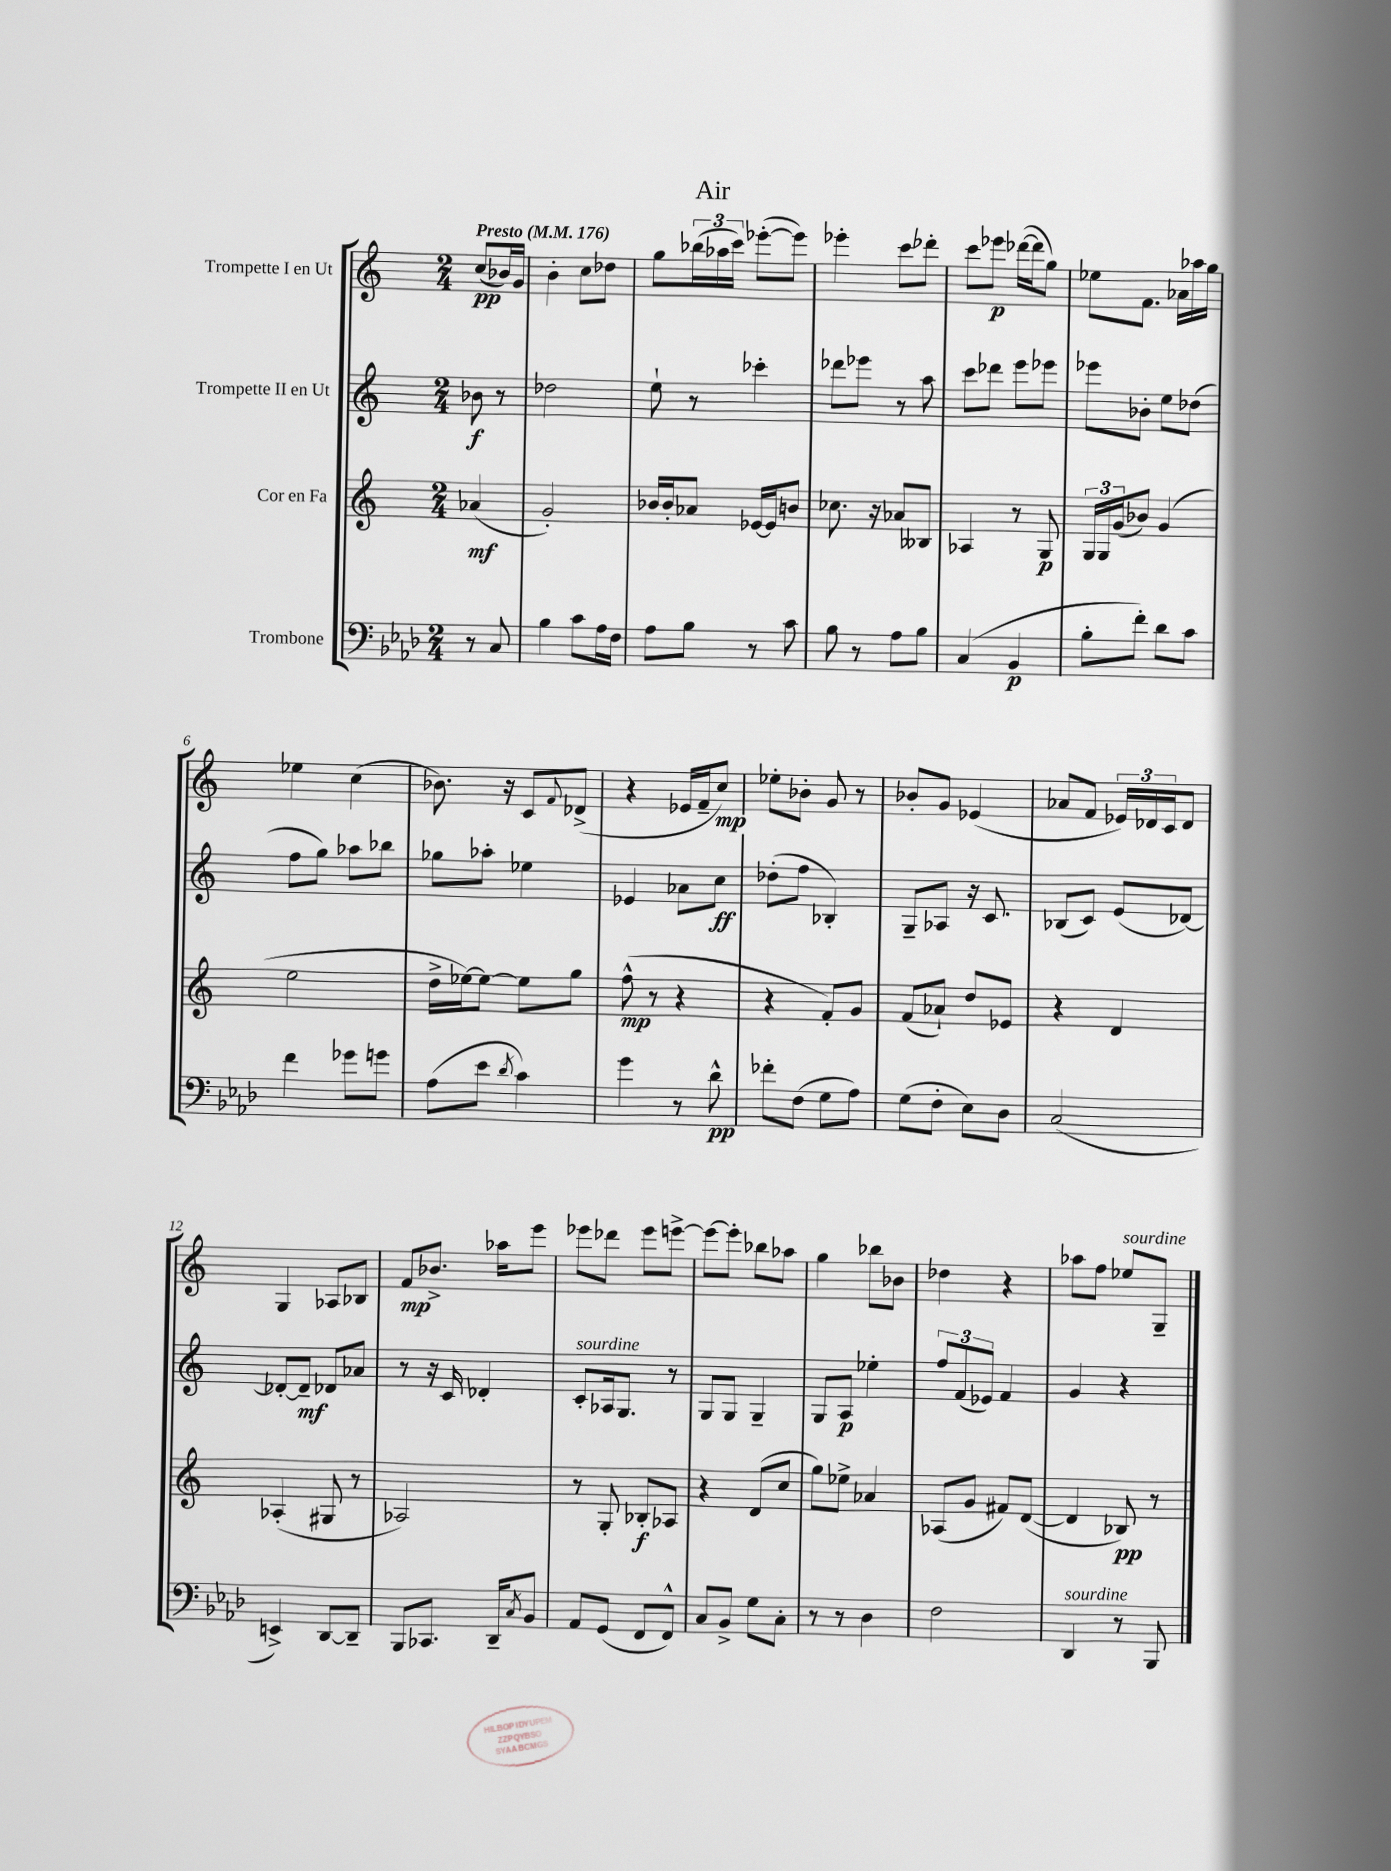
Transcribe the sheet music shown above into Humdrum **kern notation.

**kern	**kern	**kern	**kern
*staff4	*staff3	*staff2	*staff1
*clefF4	*clefG2	*clefG2	*clefG2
*k[b-e-a-d-]	*k[]	*k[]	*k[]
*M2/4	*M2/4	*M2/4	*M2/4
*MM176	*MM176	*MM176	*MM176
8r	(4a-	8b-	(8cc
8C	.	8r	16b-)
.	.	.	16g
=	=	=	=
4B-	2g')	2dd-	4b'
8c	.	.	8cc
16A-	.	.	8dd-
16F	.	.	.
=	=	=	=
8A-	16b-	8ee`	8gg
.	16b-'	.	.
8B-	8a-	8r	(24bb-
.	.	.	24aa-
.	.	.	24ccc)
8r	[16e-	4ccc-'	([8eee-'
.	16e-]	.	.
8c	8b	.	8eee-])
=	=	=	=
8B-	8.cc-	8ddd-	4eee-'
8r	.	8eee-	.
.	16r	.	.
8A-	8a-	8r	8ccc
8B-	8B--	8aa	8ddd-'
=	=	=	=
(4C	4A-	8ccc	8ccc
.	.	8ddd-	8eee-
4BB-	8r	8eee	([16ddd-
.	.	.	16ddd-]
.	8G	8eee-	8gg)
=	=	=	=
8B-'	24G	8eee-	8ee-
.	24G	.	.
.	(24g	.	.
8f')	8b-)	8b-'	8.f
8d-	(4g	8ee	.
.	.	.	16a-
8c	.	(8dd-	16aa-
.	.	.	16gg
=	=	=	=
4f	2ee	8ff	4ee-
.	.	8gg)	.
8g-	.	8aa-	(4cc
8g	.	8bb-	.
=	=	=	=
(8A-	16dd^	8gg-	8.b-)
.	[16ee-)	.	.
8e-	8ee-_	8aa-'	.
.	.	.	16r
8qd-	.	.	.
4c)	8ee-]	4ee-	8c
.	.	.	8qqf
.	8gg	.	(8d-^
=	=	=	=
4g	(8ff^^	4e-	4r
.	8r	.	.
8r	4r	8a-	16e-
.	.	.	16f~
8d-^^	.	8cc	8cc)
=	=	=	=
8f-'	4r	(8dd-'	8ee-'
(8F	.	8ff	8b-'
8G	8f')	4B-')	8g
8A-)	8g	.	8r
=	=	=	=
(8G	(8f	8G~	8b-'
8F'	8a-`)	8A-	8g
8E-)	8dd	16r	(4e-
.	.	8.c	.
8D-	8e-	.	.
=	=	=	=
(2C	4r	(8B-	8a-
.	.	8c)	8f
.	4d	(8e	24e-)
.	.	.	24d-
.	.	.	24c
.	.	[8d-)	8d-
=	=	=	=
4EE^)	(4A-'	8d-'_	4G
.	.	8d-~]	.
[8DD-	8G#	8d-	8A-
8DD-~]	8r	8a-	8B-
=	=	=	=
8BBB-	2A-)	8r	8f
8.CC-	.	16r	8.b-^
.	.	16c	.
.	.	4d-'	.
16DD-~	.	.	16aa-
8qC	.	.	.
8BB-	.	.	8eee
=	=	=	=
8AA-	8r	8c'	8eee-
(8GG	8G'	16A-	8ddd-
.	.	8.G	.
8FF	8B-'	.	8eee-
8FF^^)	8A-	8r	[8eee^
=	=	=	=
8C	4r	8G	8eee_
8BB-^	.	8G	8eee']
8G	(8d	4G~	8bb-
8C'	8cc	.	8aa-
=	=	=	=
8r	8gg)	8G	4gg
8r	8ee-^	8A	.
4D-	4a-	4ee-'	8bb-
.	.	.	8b-
=	=	=	=
2F	(8A-	12ff	4dd-
.	.	(12f	.
.	8g	.	.
.	.	12e-)	.
.	8f#)	4f	4r
.	([8d	.	.
=	=	=	=
4DD-	4d]	4g	8aa-
.	.	.	8ff
8r	8B-)	4r	8ee-
8BBB-	8r	.	8G~
==	==	==	==
*-	*-	*-	*-
